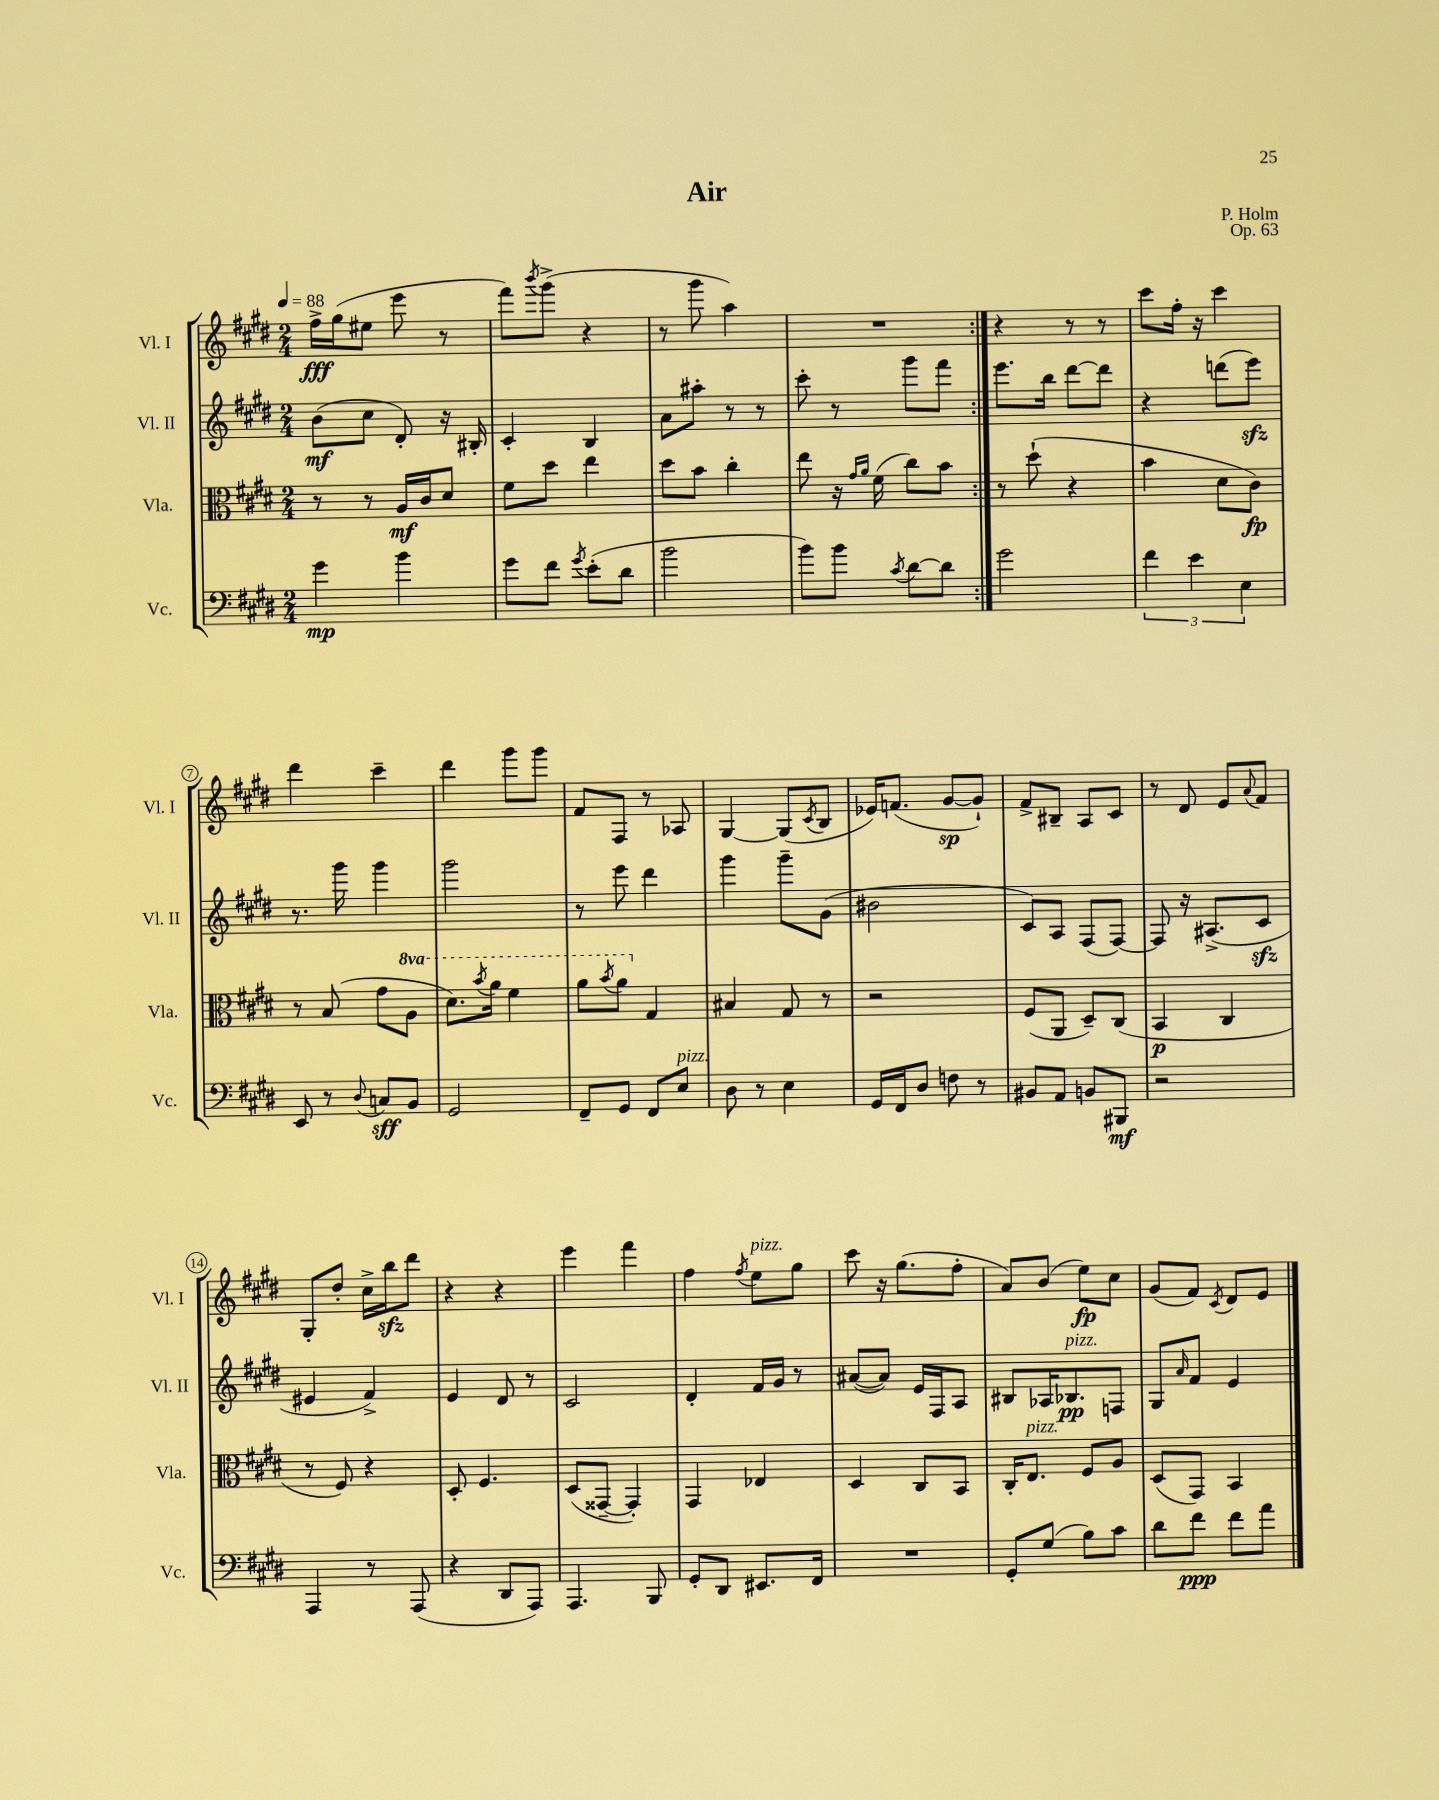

**kern	**kern	**kern	**kern
*staff4	*staff3	*staff2	*staff1
*clefF4	*clefC3	*clefG2	*clefG2
*k[f#c#g#d#]	*k[f#c#g#d#]	*k[f#c#g#d#]	*k[f#c#g#d#]
*M2/4	*M2/4	*M2/4	*M2/4
*MM88	*MM88	*MM88	*MM88
4g#	8r	(8b	16ff#^
.	.	.	(16gg#
.	8r	8cc#	8ee#
4b	16A	8d#')	8eee
.	16c#	.	.
.	8d#	16r	8r
.	.	16B#'	.
=	=	=	=
8g#	8f#	4c#'	8fff#)
.	.	.	8qbbb
8f#	8dd#	.	(8ggg#^
8qg#	.	.	.
(8e'	4ee	4B	4r
8d#	.	.	.
=	=	=	=
2b	8dd#	8a	8r
.	8b	8aa#'	8ggg#
.	4cc#'	8r	4aa)
.	.	8r	.
=	=	=	=
8b)	8ee	8ccc#'	2r
8b	16r	8r	.
.	16qqg#	.	.
.	16qqa	.	.
.	(16f#	.	.
8qc#	.	.	.
[8d#	8cc#)	8ggg#	.
8d#]	8b	8fff#	.
=:|!	=:|!	=:|!	=:|!
2g#	8r	8.eee	4r
.	(8dd#`	.	.
.	.	16bb	.
.	4r	[8ddd#	8r
.	.	8ddd#]	8r
=	=	=	=
6f#	4b	4r	8ccc#
.	.	.	16ff#'
6e	.	.	.
.	.	.	16r
.	8d#	(8ddd	4ccc#
6E	.	.	.
.	8c#)	8eee)	.
=	=	=	=
8EE	8r	8.r	4ddd#
8r	(8B	.	.
.	.	16ggg#	.
8qqD#	.	.	.
8C	8g#	4ggg#	4ccc#~
8BB	8a	.	.
=	=	=	=
2GG#	8.dd#)	2ggg#	4ddd#
.	8qbb	.	.
.	16aa	.	.
.	4ff#	.	8ggg#
.	.	.	8ggg#
=	=	=	=
8FF#~	8aa	8r	8f#
.	8qbb	.	.
8GG#	8aa	8eee	8F#
8FF#	4G#	4ddd#	8r
8E	.	.	8A-
=	=	=	=
8D#	4B#	4ggg#	[4G#
8r	.	.	.
4E	8G#	8ggg#~	(8G#]
.	.	.	8qc#
.	8r	(8g#	8B
=	=	=	=
16GG#	2r	2b#	16e-)
16FF#	.	.	(8.f
8D#	.	.	.
8F	.	.	[8g#
8r	.	.	8g#`])
=	=	=	=
8BB#	(8F#	8c#)	8f#^
8AA	8AA	8A	8B#~
8BB	8D#~)	(8F#	8A
8BBB#	(8C#	[8F#)	8c#
=	=	=	=
2r	4BB	8F#]	8r
.	.	16r	8d#
.	.	(8.A#^	.
.	4C#	.	8e
.	.	.	8qqa
.	.	8c#	8f#
=	=	=	=
4AAA	8r	4e#	8G#'
.	8F#)	.	8dd#'
8r	4r	4f#^)	16cc#^
.	.	.	16bb
(8AAA	.	.	8ddd#
=	=	=	=
4r	8D#'	4e	4r
.	4.F#	.	.
8DD#	.	8d#	4r
8AAA)	.	8r	.
=	=	=	=
4.AAA	(8D#	2c#	4eee
.	[8GG##~	.	.
.	4GG##'])	.	4fff#
8BBB	.	.	.
=	=	=	=
8GG#'	4GG#	4d#'	4ff#
8DD#	.	.	.
.	.	.	8qff#
8.EE#	4E-	16f#	8ee
.	.	16g#	.
.	.	8r	8gg#
16FF#	.	.	.
=	=	=	=
2r	4D#	([8a#	8ccc#
.	.	8a#])	16r
.	.	.	(8.gg#
.	8C#	16e	.
.	.	16F#	.
.	8BB	8A	8ff#'
=	=	=	=
8GG#'	16C#'	8B#	8a)
.	8.E	.	.
(8G#	.	16A-	(8b
.	.	8.B-	.
8B)	8F#	.	8ee)
8c#	8A	8F	8cc#
=	=	=	=
8d#	(8D#	8G#	(8g#
.	.	16qqa	.
8f#	8GG#)	8f#	8f#)
.	.	.	8qc#
8f#	4BB	4e	8d#
8a	.	.	8e
==	==	==	==
*-	*-	*-	*-
